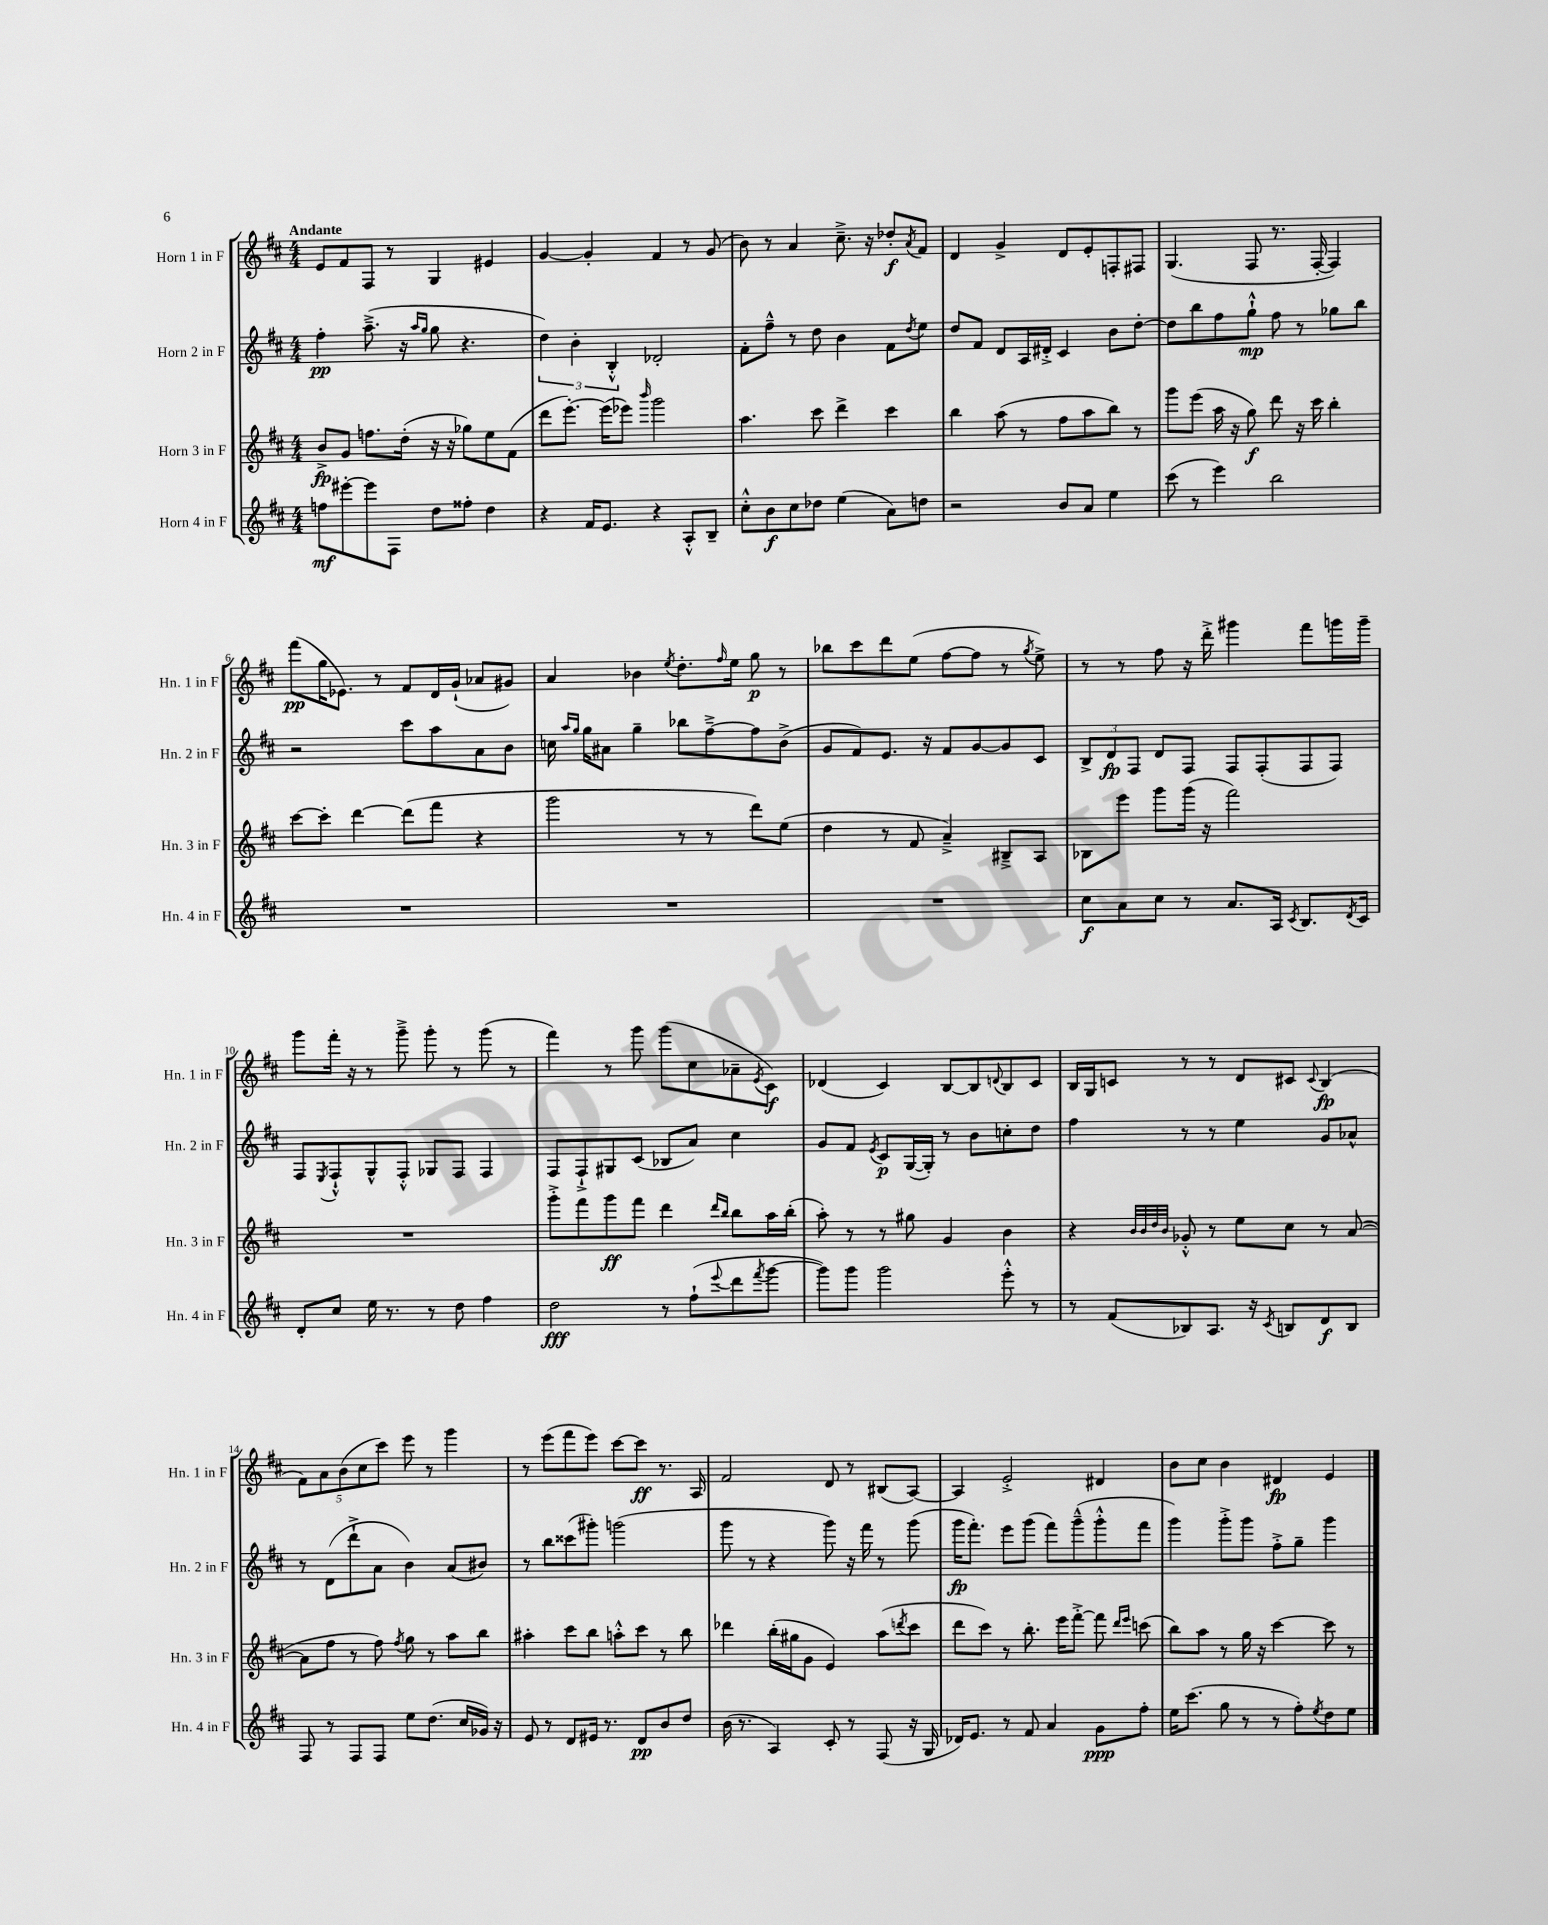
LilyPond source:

<<
\new StaffGroup <<
\new Staff = "s0" \with { instrumentName = "Horn 1 in F" shortInstrumentName = "Hn. 1 in F" } {
    \clef treble \key d \major \numericTimeSignature \time 4/4 \tempo "Andante"
    e'8 fis'8 fis8 r8 g4 eis'4 |
    g'4~ g'4-. fis'4 r8 g'8( |
    b'8) r8 a'4 cis''8.---> r16 des''8-.\f \acciaccatura { a'8 } fis'8 |
    d'4 g'4-> d'8 e'8-. f8-. fis8 |
    g4.( fis8 r8. fis16~-. fis4) |
    fis'''8\pp( g''16 ees'8.) r8 fis'8 d'16 g'16-!( aes'8 gis'8) |
    a'4 bes'4 \acciaccatura { e''8 } d''8.-. \grace { fis''16 } e''16 g''8\p r8 |
    bes''8 cis'''8 d'''8 e''8( fis''8~ fis''8 r8 \acciaccatura { g''8 } e''8->) |
    r8 r8 fis''8 r16 d'''16-.-> gis'''4 fis'''8 g'''16 g'''16-- |
    g'''8 fis'''16-. r16 r8 g'''8---> g'''8-. r8 g'''8( r8 |
    fis'''4) r8 g'''8 g'''8( cis''8 aes'8-- \acciaccatura { e'8 } cis'8\f) |
    des'4( cis'4) b8~ b8 \appoggiatura { d'8 } b8 cis'8 |
    b16 g16 c'8 r8 r8 d'8 cis'8 \appoggiatura { cis'8 } b4\fp( |
    \tuplet 5/4 { fis'8) a'8 b'8( cis''8 cis'''8) } e'''8 r8 g'''4 |
    r8 e'''8( fis'''8 e'''8) cis'''8~ cis'''8\ff r8. a16 |
    fis'2 d'8 r8 bis8( a8~) |
    a4 e'2-.-> dis'4 |
    b'8 cis''8 b'4 dis'4\fp e'4 \bar "|." |
}
\new Staff = "s1" \with { instrumentName = "Horn 2 in F" shortInstrumentName = "Hn. 2 in F" } {
    \clef treble \key d \major \numericTimeSignature \time 4/4
    fis''4-.\pp a''8.--->( r16 \grace { a''16 g''16 } g''8 r4. |
    \tuplet 3/2 { d''4) b'4-. b4-.-^ } des'2-. |
    fis'8-. fis''8---^ r8 d''8 b'4 fis'8 \acciaccatura { d''8 } e''8 |
    d''8 fis'8 d'8 a16 dis'16-.-> cis'4 b'8 d''8~-. |
    d''8 b''8 fis''8 g''8-!-^\mp fis''8 r8 ges''8 b''8 |
    r2 cis'''8 a''8 a'8 b'8 |
    c''16 \grace { a''16 g''16 } g''16 ais'8 g''4-- bes''8 fis''8~---> fis''8 b'8->( |
    g'8 fis'8) e'8. r16 fis'8 g'8~ g'8 cis'8 |
    \tuplet 3/2 { b8-> d'8\fp fis8 } d'8 fis8 fis8 fis8-.( fis8 fis8) |
    fis8 \acciaccatura { e8 } fis8-!-^ g8-^ fis8-.-^ ges8 fis8 fis4 |
    fis8 fis8-!-> gis8 cis'8( bes8 a'8) cis''4 |
    g'8 fis'8 \acciaccatura { e'8 } cis'8\p g16~( g16-.) r8 b'8 c''8-. d''8 |
    fis''4 r8 r8 e''4 g'8 aes'8-^ |
    r8 d'8( d'''8-!-> a'8 b'4) a'8( bis'8) |
    r8 b''8 cisis'''8( gis'''8-.) g'''2( |
    g'''8 r8 r4 g'''8) r16 fis'''16 r8 g'''8( |
    g'''16\fp fis'''8.-.) e'''8 g'''8( fis'''8) g'''8---^( g'''8-.-^ fis'''8 |
    g'''4) g'''8-.-> g'''8 fis''8-.-> g''8-- g'''4 \bar "|." |
}
\new Staff = "s2" \with { instrumentName = "Horn 3 in F" shortInstrumentName = "Hn. 3 in F" } {
    \clef treble \key d \major \numericTimeSignature \time 4/4
    b'8->\fp g'8 f''8. d''16-.( r16 r16 ges''8) e''8 fis'8( |
    d'''8 e'''8.~-.) e'''16( ees'''8) \grace { b'''16 } g'''2 |
    a''4. cis'''8 d'''4-> cis'''4 |
    b''4 a''8( r8 fis''8 a''8 b''8) r8 |
    g'''8 e'''8( a''16 r16 g''8\f) d'''8 r16 cis'''16 b''4-. |
    cis'''8~ cis'''8-. d'''4~ d'''8( fis'''8 r4 |
    g'''2 r8 r8 d'''8) e''8( |
    d''4 r8 fis'8 a'4--->) bis8---> a8 |
    bes8 e'''8 g'''8 g'''16( r16 fis'''2) |
    R1 |
    g'''8-.-> fis'''8 g'''8\ff fis'''8 d'''4 \grace { d'''16 b''16 } b''8 a''16 b''16-.( |
    a''8-.) r8 r8 gis''8 g'4 b'4 |
    r4 \grace { b'32 b'32 d''32 b'32 } ges'8-.-^ r8 e''8 cis''8 r8 a'8~( |
    a'8 fis''8 r8 fis''8) \acciaccatura { fis''8 } g''8 r8 a''8 b''8 |
    ais''4-. cis'''8 b''8 a''8-.-^ cis'''8 r8 b''8 |
    des'''4 b''16-.( gis''16 g'8 e'4) a''8( \acciaccatura { d'''8 } cis'''8 |
    d'''8 cis'''8) r8 b''8.-. e'''16 fis'''8~-.-> fis'''8 \grace { d'''16 e'''16 } c'''8( |
    b''8) a''8 r8 g''16 r16 cis'''4~ cis'''8 r8 \bar "|." |
}
\new Staff = "s3" \with { instrumentName = "Horn 4 in F" shortInstrumentName = "Hn. 4 in F" } {
    \clef treble \key d \major \numericTimeSignature \time 4/4
    f''8\mf eis'''8~-. eis'''8 fis8 d''8 fisis''8-. d''4 |
    r4 fis'16 e'8. r4 a8-.-^ b8-- |
    cis''8-.-^ b'8\f cis''8 des''8 e''4( a'8) d''8 |
    r2 b'8 a'8 e''4 |
    cis'''8( r8 e'''4) b''2 |
    R1 |
    R1 |
    R1 |
    cis''8\f a'8 cis''8 r8 a'8. a16 \acciaccatura { cis'8 } b8. \acciaccatura { d'8 } cis'16 |
    d'8-. cis''8 e''16 r8. r8 d''8 fis''4 |
    d''2\fff r8 fis''8-!( \appoggiatura { e'''8 } d'''8 \acciaccatura { fis'''8 } g'''8~ |
    g'''8) g'''8 g'''2 e'''8-.-^ r8 |
    r8 fis'8( bes8) a8. r16 \acciaccatura { cis'8 } b8 d'8\f b8 |
    fis8 r8 fis8 fis8 e''8 d''8.( cis''16 ges'16) r16 |
    e'8 r8 d'8 eis'16 r8. d'8\pp b'8 d''8 |
    b'16( r8. a4) cis'8-. r8 fis8( r16 g16 |
    des'16) e'8. r8 fis'8 a'4 g'8\ppp fis''8-. |
    e''16 cis'''8.( g''8 r8 r8 fis''8-.) \acciaccatura { e''8 } d''8 e''8 \bar "|." |
}
>>
>>
